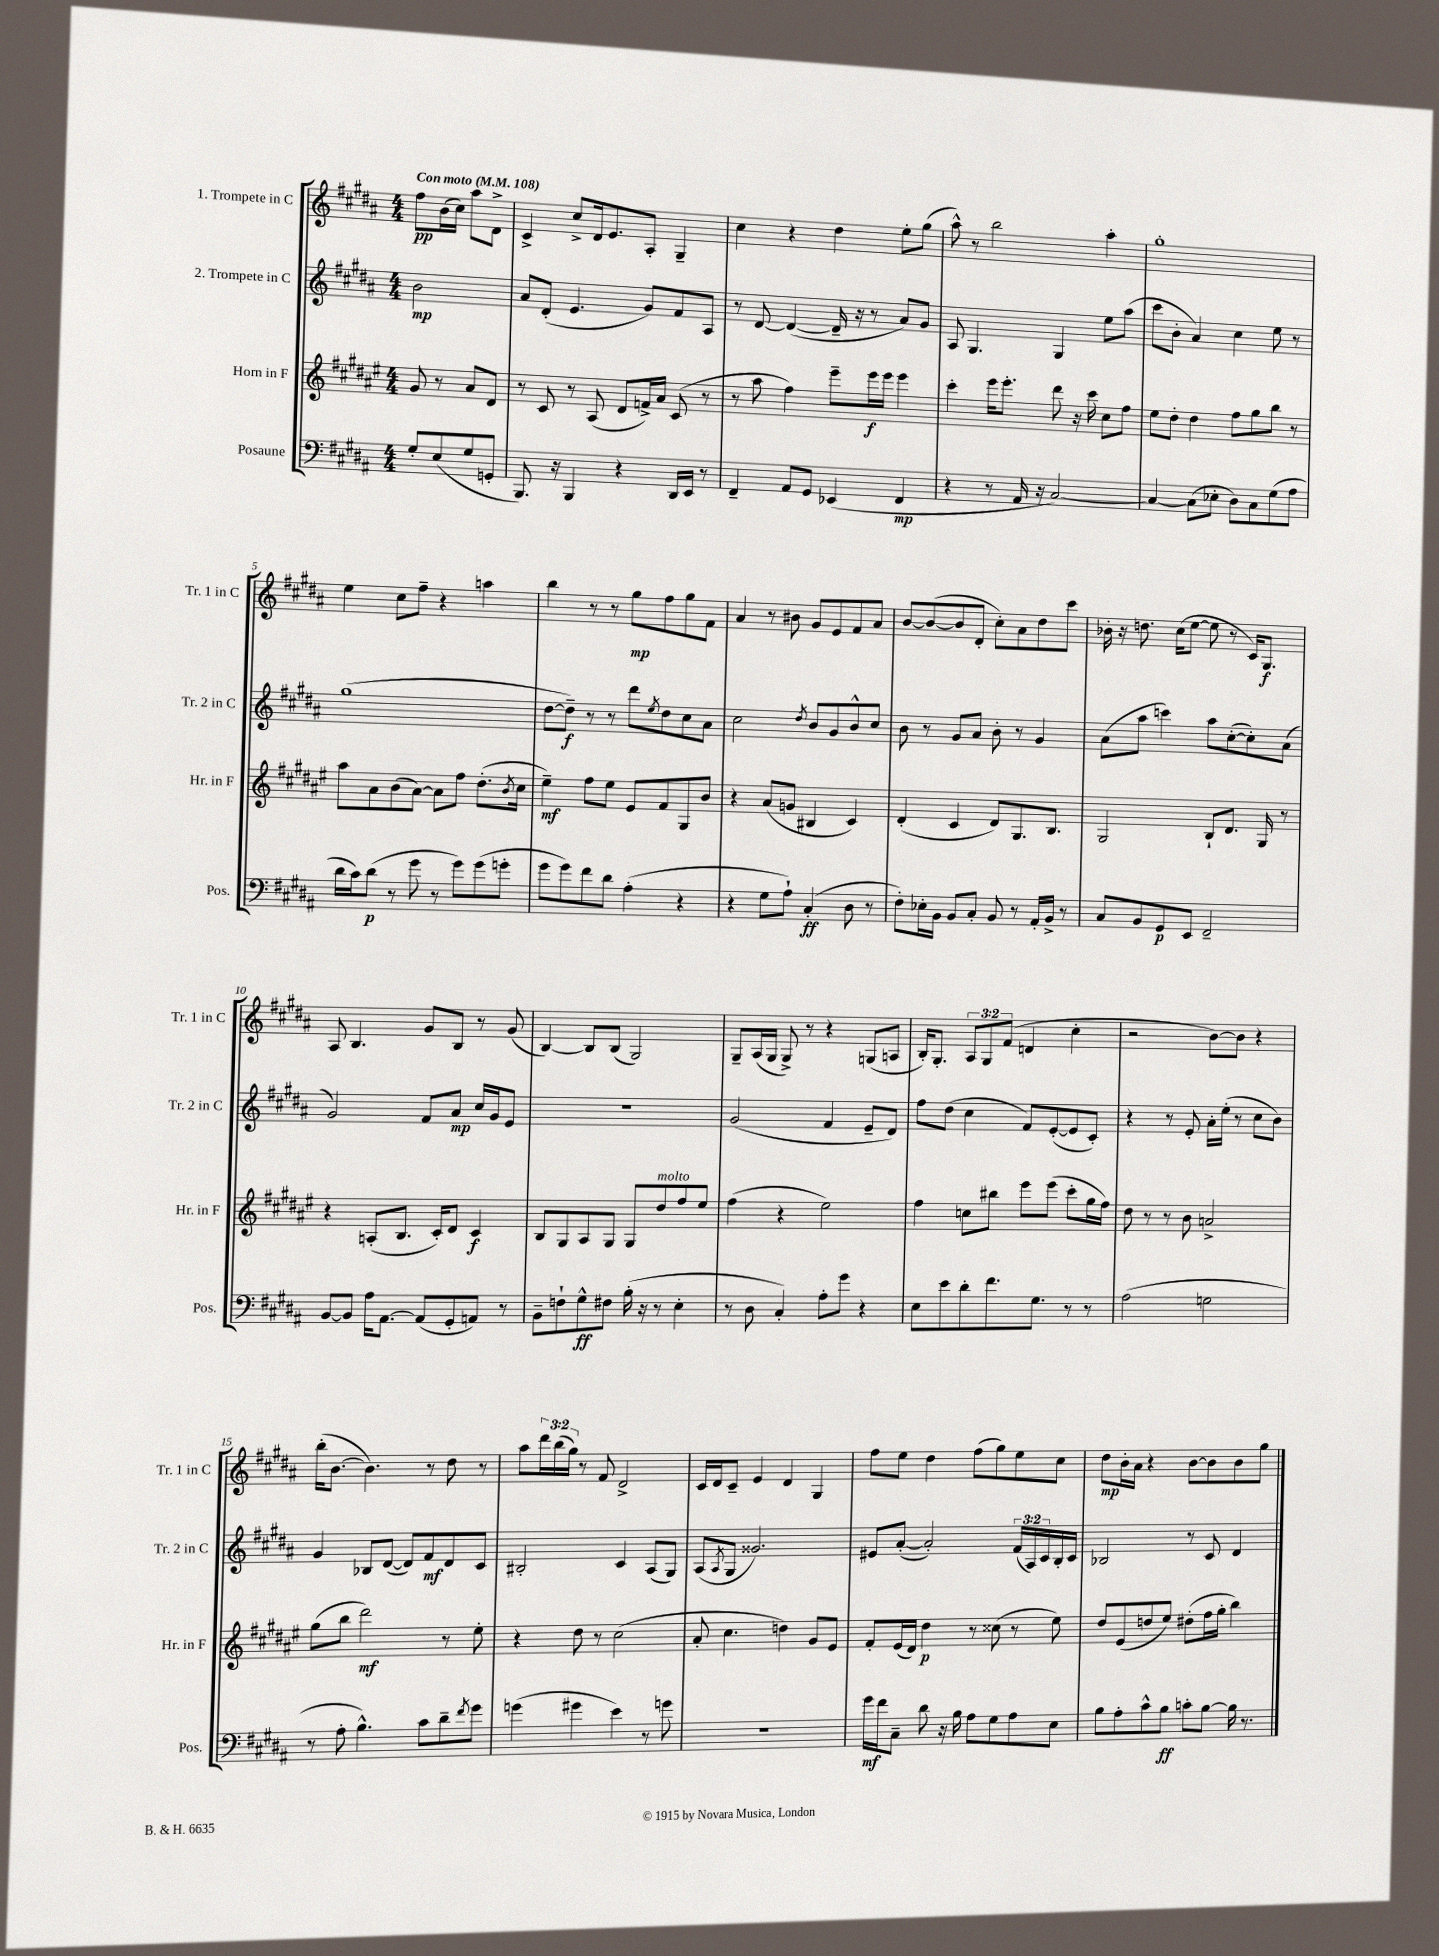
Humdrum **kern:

**kern	**dynam	**kern	**dynam	**kern	**dynam	**kern	**dynam
*part4	*part4	*part3	*part3	*part2	*part2	*part1	*part1
*staff4	*staff4	*staff3	*staff3	*staff2	*staff2	*staff1	*staff1
*I"Posaune	*	*I"Horn in F	*	*I"2. Trompete in C	*	*I"1. Trompete in C	*
*I'Pos.	*	*I'Hr. in F	*	*I'Tr. 2 in C	*	*I'Tr. 1 in C	*
*clefF4	*	*clefG2	*	*clefG2	*	*clefG2	*
*k[f#c#g#d#a#]	*	*k[f#c#g#d#a#e#]	*	*k[f#c#g#d#a#]	*	*k[f#c#g#d#a#]	*
*M4/4	*	*M4/4	*	*M4/4	*	*M4/4	*
*MM108	*	*MM108	*	*MM108	*	*MM108	*
=	=	=	=	=	=	=	=
!	!	!	!	!	!	!LO:TX:a:B:t=Con moto	!
8G#'/L	.	8g#/	.	2b\	mp	8ff#\L	pp
(8E/	.	8r	.	.	.	(16b\L	.
.	.	.	.	.	.	16cc#\JJ)	.
8G#/	.	8a#/L	.	.	.	8aa#\L	.
8GGn'/J	.	8d#/J	.	.	.	8d#^\J	.
=1	=1	=1	=1	=1	=1	=1	=1
8.BBB/)	.	8r	.	8a#/L	.	4c#^/	.
.	.	8c#/	.	(8d#'/J	.	.	.
16r	.	.	.	.	.	.	.
4BBB/	.	8r	.	4.e/	.	8cc#^/L	.
.	.	(8A#/	.	.	.	16d#/k	.
.	.	.	.	.	.	8.e/	.
4r	.	8d#/L	.	.	.	.	.
.	.	16fn^/L)	.	8g#/L)	.	8A#'/J	.
.	.	16a#/JJ	.	.	.	.	.
16DD#/LL	.	(8c#/	.	8f#/	.	4G#~/	.
16EE/JJ	.	.	.	.	.	.	.
8r	.	8r	.	8A#/J	.	.	.
=2	=2	=2	=2	=2	=2	=2	=2
4FF#~/	.	8r	.	8r	.	4cc#\	.
.	.	8aa#\	.	[8d#/	.	.	.
8AA#/L	.	4ff#\)	.	(4d#/_	.	4r	.
8GG#/J	.	.	.	.	.	.	.
(4EE-X/	.	8eee#~\L	.	16d#~/]	.	4dd#\	.
.	.	.	.	16r	.	.	.
.	.	16eee#\L	f	8r	.	.	.
.	.	16eee#\JJ	.	.	.	.	.
4FF#/	mp	4eee#\	.	8a#/L)	.	8ee'\L	.
.	.	.	.	8g#/J	.	(8gg#\J	.
=3	=3	=3	=3	=3	=3	=3	=3
4r	.	4ccc#'\	.	8A#/	.	8aa#^^\)	.
.	.	.	.	4.G#/	.	8r	.
8r	.	16eee#\KL	.	.	.	2bb\	.
.	.	8.eee#'\J	.	.	.	.	.
16AA#/	.	.	.	.	.	.	.
16r	.	.	.	.	.	.	.
[2C#/)	.	8ddd#\	.	4G#/	.	.	.
.	.	16r	.	.	.	.	.
.	.	16ccc#\	.	.	.	.	.
.	.	8cc#\L	.	8ee\L	.	4aa#'\	.
.	.	8ff#\J	.	(8aa#\J	.	.	.
=4	=4	=4	=4	=4	=4	=4	=4
4C#/_	.	8ee#\L	.	8ccc#\L	.	1gg#'	.
.	.	8dd#'\J	.	8b'\J	.	.	.
(8C#\L]	.	4dd#\	.	4a#/)	.	.	.
8E-X'\J	.	.	.	.	.	.	.
8D#\L)	.	8ff#\L	.	4cc#\	.	.	.
8C#\	.	8gg#\	.	.	.	.	.
(8G#\	.	8bb\J	.	8ee\	.	.	.
8A#\J	.	8r	.	8r	.	.	.
!!LO:LB:g=z
=5	=5	=5	=5	=5	=5	=5	=5
16d#\LL	.	8aa#\L	.	(1gg#	.	4ee\	.
16c#\J)	.	.	.	.	.	.	.
(8d#\J	p	8a#\	.	.	.	.	.
8r	.	(8b\	.	.	.	8cc#\L	.
8g#\	.	[8a#\J)	.	.	.	8ff#~\J	.
8r	.	8a#\L]	.	.	.	4r	.
8g#\L)	.	8ff#\J	.	.	.	.	.
(8g#\	.	(8.dd#'\L	.	.	.	4aan\	.
8gn'\J	.	.	.	.	.	.	.
.	.	8qb/	.	.	.	.	.
.	.	16cc#\Jk	.	.	.	.	.
=6	=6	=6	=6	=6	=6	=6	=6
8g#\L	.	4ee#~\)	mf	[8dd#\L	.	4bb\	.
8g#\)	.	.	.	8dd#~\J])	f	.	.
8f#\	.	8ff#\L	.	8r	.	8r	.
8d#\J	.	8ee#\J	.	8r	.	8r	.
(4A#'\	.	8e#/L	.	8ddd#\L	.	8gg#\L	mp
.	.	.	.	8qee/	.	.	.
.	.	8f#/	.	8dd#\	.	8ff#\	.
4r	.	8G#/	.	8cc#\	.	8gg#\	.
.	.	8b/J	.	8a#\J	.	8f#\J	.
=7	=7	=7	=7	=7	=7	=7	=7
4r	.	4r	.	2cc#\	.	4a#/	.
8G#\L	.	(8a#/L	.	.	.	8r	.
8A#`\J)	.	8gn/J	.	.	.	8b#X\	.
.	.	.	.	8qdd#/	.	.	.
(4C#'/	ff	4B#X/	.	8b/L	.	8g#/L	.
.	.	.	.	8g#/	.	8e/	.
8D#\	.	4c#/)	.	8b^^/	.	8f#/	.
8r	.	.	.	8cc#/J	.	8a#/J	.
=8	=8	=8	=8	=8	=8	=8	=8
8F#'\L)	.	(4d#'/	.	8b\	.	[8b/L	.
16E-X'\L	.	.	.	8r	.	(8b/_	.
16BB\JJ	.	.	.	.	.	.	.
8BB/L	.	4c#/	.	8g#/L	.	8b/]	.
8C#'/J	.	.	.	8a#/J	.	8d#'/J	.
8BB/	.	8d#/L)	.	8b'\	.	8cc#'\L)	.
8r	.	8.G#/	.	8r	.	8a#\	.
16AA#'/LL	.	.	.	4g#/	.	8dd#\	.
16BB^/JJ	.	8.B/J	.	.	.	.	.
8r	.	.	.	.	.	8ccc#\J	.
=9	=9	=9	=9	=9	=9	=9	=9
8C#/L	.	2G#/	.	(8a#\L	.	16b-X'\	.
.	.	.	.	.	.	16r	.
8BB/	.	.	.	8aa#\J	.	8.ddn\	.
8GG#/	p	.	.	4cccn\)	.	.	.
.	.	.	.	.	.	(16cc#\KL	.
8EE/J	.	.	.	.	.	[8ee\J	.
2FF#~/	.	8B`/L	.	8aa#\L	.	8ee\]	.
.	.	8.d#/J	.	([8cc#'\	.	8r	.
.	.	.	.	8cc#'\])	.	16c#/KL)	.
.	.	16G#/	.	.	.	8.G#/J	f
.	.	8r	.	(8a#\J	.	.	.
!!LO:LB:g=z
=10	=10	=10	=10	=10	=10	=10	=10
[8BB/L	.	4r	.	2g#/)	.	8A#/	.
8BB/J]	.	.	.	.	.	4.B/	.
16A#\KL	.	(8An'/L	.	.	.	.	.
[8.AA#\J	.	.	.	.	.	.	.
.	.	8.B/J	.	.	.	.	.
(8AA#/L]	.	.	.	8f#/L	.	8g#/L	.
.	.	16c#'/KL)	.	.	.	.	.
8GG#'/	.	8d#/J	.	8a#/J	mp	8B/J	.
8AAn/J)	.	4c#/	f	16cc#/LL	.	8r	.
.	.	.	.	16g#/J	.	.	.
8r	.	.	.	8e/J	.	(8g#/	.
=11	=11	=11	=11	=11	=11	=11	=11
8BB~\L	.	8B/L	.	1r	.	[4B/)	.
8Fn`\	.	8G#/	.	.	.	.	.
8G#^^\	ff	8A#/	.	.	.	8B/L]	.
8F#X\J	.	8G#/J	.	.	.	(8B/J	.
(16B'\	.	8G#/L	.	.	.	2G#/)	.
16r	.	.	.	.	.	.	.
!	!	!LO:TX:a:i:t=molto	!	!	!	!	!
8r	.	8dd#/	.	.	.	.	.
4E'\	.	8ff#/	.	.	.	.	.
.	.	8ee#/J	.	.	.	.	.
=12	=12	=12	=12	=12	=12	=12	=12
8r	.	(4ff#\	.	(2g#/	.	8G#~/L	.
8D#\	.	.	.	.	.	(16A#/L	.
.	.	.	.	.	.	16G#/JJ	.
4C#'/)	.	4r	.	.	.	8G#^/)	.
.	.	.	.	.	.	8r	.
8A#'\L	.	2ee#\)	.	4f#/	.	4r	.
8g#\J	.	.	.	.	.	.	.
4r	.	.	.	8e~/L	.	(8Gn/L	.
.	.	.	.	8d#/J)	.	8An/J	.
=13	=13	=13	=13	=13	=13	=13	=13
8E\L	.	4ff#\	.	8ff#\L	.	16B'/KL)	.
.	.	.	.	.	.	8.G#'/J	.
8e\	.	.	.	(8dd#\J	.	.	.
8d#'\	.	8ccn\L	.	4cc#\	.	12A#/L	.
.	.	.	.	.	.	12G#/	.
8.f#\	.	8bb#X\J	.	.	.	.	.
.	.	.	.	.	.	(12f#/J	.
.	.	8eee#\L	.	8f#/L)	.	4dn/	.
8.G#\J	.	.	.	.	.	.	.
.	.	(8eee#\J	.	([8e'/	.	.	.
8r	.	8ccc#'\L	.	8e/]	.	4cc#'\	.
8r	.	16gg#\L	.	8c#'/J)	.	.	.
.	.	16ff#\JJ)	.	.	.	.	.
=14	=14	=14	=14	=14	=14	=14	=14
(2A#\	.	8dd#\	.	4r	.	2r	.
.	.	8r	.	.	.	.	.
.	.	8r	.	8r	.	.	.
.	.	8b\	.	8e'/	.	.	.
2Gn\	.	2an^/	.	16a#'\LL	.	[8b\L)	.
.	.	.	.	(16ee'\JJ	.	.	.
.	.	.	.	8r	.	8b\J]	.
.	.	.	.	8cc#\L	.	4r	.
.	.	.	.	8b\J)	.	.	.
!!LO:LB:g=z
=15	=15	=15	=15	=15	=15	=15	=15
8r	.	(8gg#\L	.	4g#/	.	(16bb'\KL	.
.	.	.	.	.	.	[8.b\J	.
8A#'\	.	8bb\J	.	.	.	.	.
4.B^^\)	.	2ddd#\)	mf	8B-X/L	.	4.b\])	.
.	.	.	.	([8d#/J	.	.	.
.	.	.	.	8d#/L])	.	.	.
8c#\L	.	.	.	8f#/	mf	8r	.
8d#~\	.	8r	.	8d#/	.	8dd#\	.
8qf#/	.	.	.	.	.	.	.
8g#\J	.	8ee#'\	.	8c#/J	.	8r	.
=16	=16	=16	=16	=16	=16	=16	=16
(4gn\	.	4r	.	2B#X'/	.	8aa#\L	.
.	.	.	.	.	.	24ddd#\L	.
.	.	.	.	.	.	(24bb\	.
.	.	.	.	.	.	24gg#\JJ)	.
4g#X\	.	8dd#\	.	.	.	8r	.
.	.	8r	.	.	.	8f#/	.
4e\)	.	(2cc#\	.	4c#/	.	2d#^/	.
8r	.	.	.	(8A#/L	.	.	.
8gn\	.	.	.	8G#/J)	.	.	.
=17	=17	=17	=17	=17	=17	=17	=17
1r	.	8a#'/	.	(8A#/L	.	16c#/LL	.
.	.	.	.	.	.	16d#/J	.
.	.	.	.	8qA#/	.	.	.
.	.	4.cc#\	.	8G#/J	.	8c#~/J	.
.	.	.	.	2.g##X/)	.	4e/	.
.	.	4ddn\)	.	.	.	4d#/	.
.	.	8g#/L	.	.	.	4G#/	.
.	.	8e#/J	.	.	.	.	.
=18	=18	=18	=18	=18	=18	=18	=18
16g#\LL	mf	8f#'/L	.	8e#X/L	.	8ff#\L	.
16f#\J	.	.	.	.	.	.	.
8C#~\J	.	(16e#/L	.	([8a#'/J	.	8ee\J	.
.	.	16d#/JJ)	.	.	.	.	.
8d#\	.	4dd#\	p	2a#'/])	.	4dd#\	.
16r	.	.	.	.	.	.	.
16B\	.	.	.	.	.	.	.
8A#\L	.	8r	.	.	.	(8ff#\L	.
8G#\	.	(8cc##X\	.	.	.	8gg#\)	.
8A#\	.	8r	.	(24f#/LL	.	8ee\	.
.	.	.	.	24A#/)	.	.	.
.	.	.	.	24c#/	.	.	.
8E\J	.	8ee#\)	.	16B'/	.	8cc#\J	.
.	.	.	.	16c#/JJ	.	.	.
=19	=19	=19	=19	=19	=19	=19	=19
8B\L	.	8dd#/L	.	2B-X/	.	8dd#\L	mp
8A#'\	.	(8e#/	.	.	.	16b'\L	.
.	.	.	.	.	.	16a#\JJ	.
8c#^^\	.	8ddn/	.	.	.	4r	.
8B\J	ff	8ee#/J)	.	.	.	.	.
8cn'\L	.	(8dd#X'\L	.	8r	.	[8b\L	.
[8B\J	.	16ff#\L	.	8c#/	.	8b\]	.
.	.	16gg#'\JJ	.	.	.	.	.
16B\]	.	4bb\)	.	4d#/	.	8b\	.
8.r	.	.	.	.	.	.	.
.	.	.	.	.	.	8gg#\J	.
==	==	==	==	==	==	==	==
*-	*-	*-	*-	*-	*-	*-	*-
